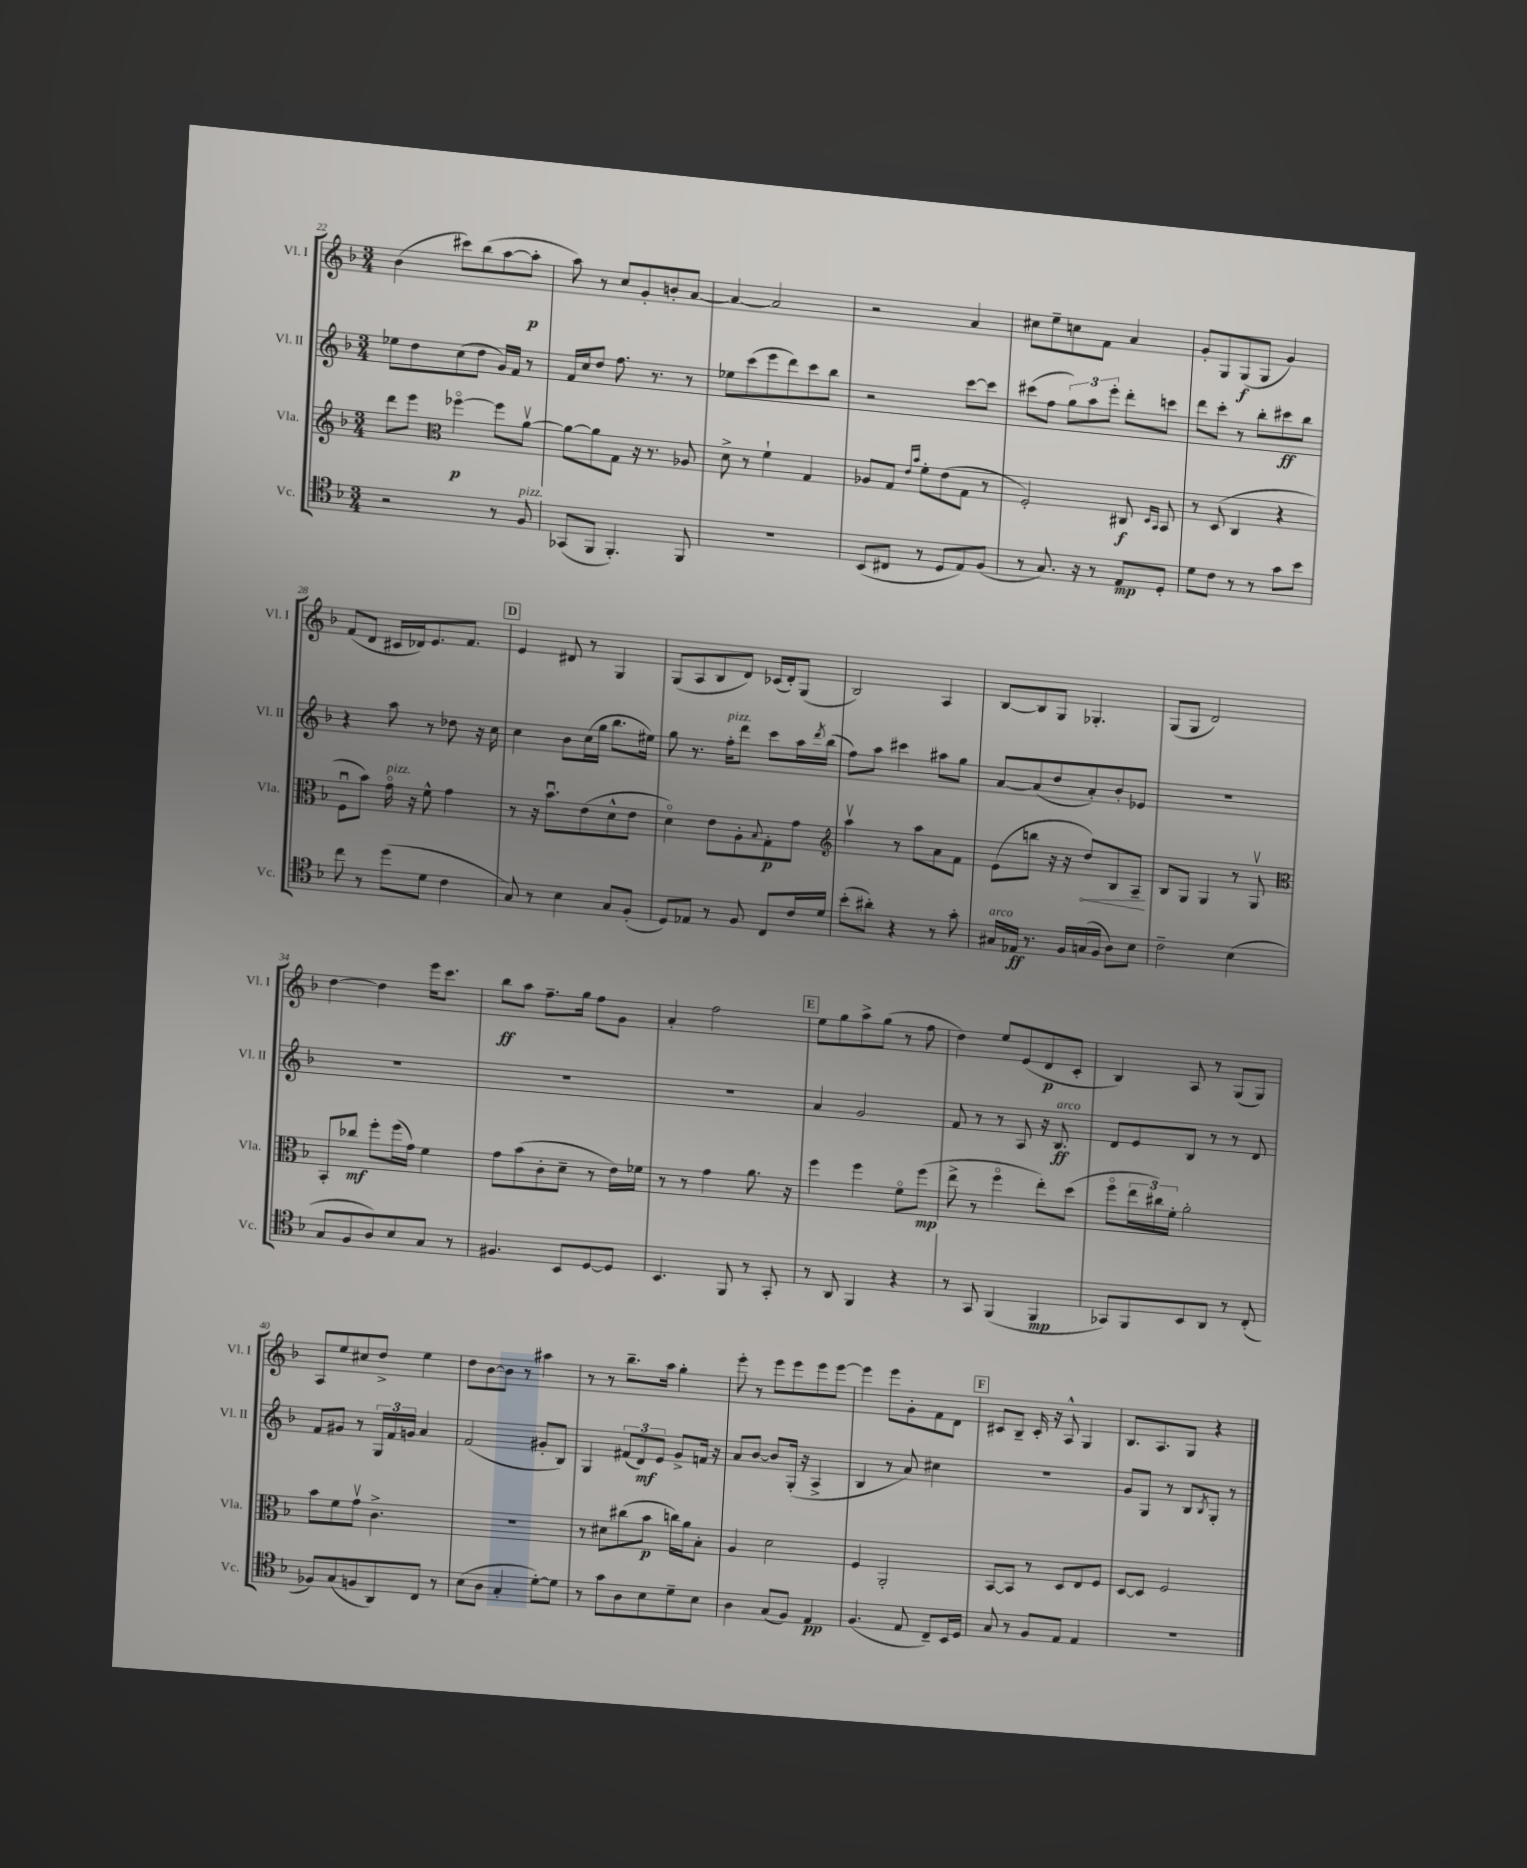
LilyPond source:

<<
\new StaffGroup <<
\new Staff = "s0" \with { instrumentName = "Vl. I" shortInstrumentName = "Vl. I" } {
    \clef treble \key f \major \numericTimeSignature \time 3/4
    bes'4( cis'''8) bes''8( a''8~ a''8-.\p |
    a''8) r8 c''8 g'8-. b'8-. a'8~ |
    a'4~ a'2 |
    r2 a'4 |
    cis''8 e''8-- c''8 f'8 a'4 |
    g'8-. g8 g8\f( g8 g'4) |
    f'8( d'8 cis'16 des'16) e'8. f'8. |
    \mark \markup { \box "D" } e'4 dis'8 r8 g4 |
    g8( a8 bes8 d'8) ces'16( d'16-.) g8( |
    bes2) a4 |
    bes8~ bes8 g8 ges4.-. |
    g8( g8 d'2) |
    d''4~ d''4 e'''16 c'''8. |
    bes''8\ff a''8 f''8.-- g''16 f''8 g'8 |
    a'4-. f''2 |
    \mark \markup { \box "E" } e''8 g''8 a''8-> g''8( r8 f''8 |
    d''4) e''8 e'8( d'8\p c'8-. |
    bes4) a8 r8 g8( g8) |
    a8 e''8 cis''8 d''8-> e''4 |
    d''8 bes'8~ bes'8 r8 ais''4 |
    r8 r8 bes''8.-- a''16 g''4-. |
    e'''8-. r8 e'''8 e'''8 e'''8 e'''8~ |
    e'''4 e'''8 g'8-. f'8 d'8 |
    \mark \markup { \box "F" } cis'8 bes8-- cis'16-. r16 a8-^ g4 |
    bes8. a8. g8 r4 \bar "|." |
}
\new Staff = "s1" \with { instrumentName = "Vl. II" shortInstrumentName = "Vl. II" } {
    \clef treble \key f \major \numericTimeSignature \time 3/4
    ees''8 d''8 c''8( d''8 g'16) f'16 r8 |
    f'16 c''16 d''8 f''8. r8. r8 |
    ees''8 c'''8( e'''8 d'''8) c'''8 bes''8 |
    r2 c'''8~ c'''8 |
    cis'''8( f''8 \tuplet 3/2 { g''8) a''8 e'''8-. } d'''8-. c'''8 |
    d'''8 c'''8-. r8 bes''8-. cis'''8\ff bes''8 |
    r4 a''8 r8 des''8 r16 c''16 |
    \mark \markup { \box "D" } c''4 bes'8 c''16( g''16 bes''8. eis''16) |
    g''8 r8. f''16-.^\markup { \italic "pizz." } d'''8 c'''8 a''16 \acciaccatura { d'''8 } bes''16( |
    f''8) a''8 cis'''4 ais''8 g''8 |
    a'8~ a'8( d''8 a'8-.) bes'8-. ees'8 |
    R2. |
    R2. |
    R2. |
    R2. |
    \mark \markup { \box "E" } a'4 g'2 |
    f'8 r8 r8 a8 r16 bes8.\ff^\markup { \italic "arco" } |
    d'8 e'8 bes8 r8 r8 d'8 |
    f'8 gis'8 r8 \tuplet 3/2 { g16 f'16 g'16 } a'4 |
    f'2( gis'8-. bes8) |
    g4 \tuplet 3/2 { fis'8( d'8\mf) e'8 } g'8-> f'16 r16 |
    a'8 bes'8~ bes'8 g16-.( r16 a4-> |
    bes4 r8 a'8) cis''4 |
    \mark \markup { \box "F" } R2. |
    g'8 g8 r8 bes8 \acciaccatura { bes8 } g8-. r8 \bar "|." |
}
\new Staff = "s2" \with { instrumentName = "Vla." shortInstrumentName = "Vla." } {
    \clef treble \key f \major \numericTimeSignature \time 3/4
    d'''8 e'''8 \clef alto fes''4~\flageolet\p fes''8 a'8~\upbow |
    a'8~ a'8 g8 r16 r8. aes8 |
    d'8-> r8 f'4-! g4 |
    aes8 g8 \grace { e'16 bes'16 } f'8-. e'8( g8 r8 |
    f2-.) cis8\f \grace { d16 bes,16 } bes,8 |
    r8 d8( c4 r4 |
    f8\downbow bes'8) g'16\flageolet^\markup { \italic "pizz." } r16 f'8-^ g'4 |
    \mark \markup { \box "D" } r8 r16 bes'8.\downbow e'8( d'8-^ e'8 |
    d'4\flageolet) e'8 a8-. \appoggiatura { bes8 } g8-.\p g'8 |
    \clef treble a''4\upbow r8 a''8 a'8 f'8 |
    e'8( b''8 r16 r16 \once \override Hairpin.circled-tip = ##t d''8\<) bes8 a8--\! |
    bes8 g8 g4 r8 g8\upbow |
    \clef alto bes,8-. ces''8\mf f''8-. f''16( g'16) f'4 |
    g'8 bes'8( c'8-. d'8-- r8 e'16) fes'16 |
    r8 r8 g'4 a'8. r16 |
    \mark \markup { \box "E" } f''4 f''4 f'8\flageolet f''8\mp( |
    e''8-> r8 f''4\flageolet e''8-.) d''8( |
    f''8\flageolet \tuplet 3/2 { e''16 cis''16) f'16-. } a'2-. |
    bes'8 f'8 g'8\upbow c'4.-> |
    R2. |
    r8 dis'8 cis''8( bes'8\p c''16) a'16 bes8-. |
    a4 d'2 |
    f4 a,2-. |
    \mark \markup { \box "F" } bes,8~ bes,8 r8 d8 e8 f8 |
    d8~ d8 f2 \bar "|." |
}
\new Staff = "s3" \with { instrumentName = "Vc." shortInstrumentName = "Vc." } {
    \clef tenor \key f \major \numericTimeSignature \time 3/4
    r2 r8 f8^\markup { \italic "pizz." } |
    ges,8( f,8 f,4.-.) f,8 |
    R2. |
    bes,8( cis8 r8 d8 e8) f8( |
    r8 g8.) r16 r8 e8\mp d8-. |
    d'8 c'8 r8 r8 g'8 bes'8 |
    c''8 r8 d''8( d'8 c'4 |
    \mark \markup { \box "D" } g8) r8 bes4 g8 f8-.( |
    d8) ees8 r8 f8 c8 c'16 d'16 |
    bes'8-.( ais'8-.) r4 r8 g'8-. |
    gis16^\markup { \italic "arco" } ees16\ff r8. f16 g16( f16 a8) bes8 |
    c'2-- bes4( |
    g8 f8 a8) bes8 g8 r8 |
    fis4. bes,8 d8~ d8 |
    bes,4. f,8 r8 g,8-. |
    \mark \markup { \box "E" } r8 a,8 f,4 r4 |
    r8 g,8 f,4( f,4\mp |
    ges,8) f,8 bes,8 a,8 r8 c8-.( |
    fes8) g8( f8 a,8) c8 r8 |
    bes8( a8 g4-. d'8~-.) d'8 |
    r8 g'8 a8 bes8 d'8-- bes8 |
    a4 g8( f8) e4\pp |
    f4.( e8 c8--) bes,16 d16 |
    \mark \markup { \box "F" } g8 r8 f8 e8 e4 |
    R2. \bar "|." |
}
>>
>>
\layout { \context { \Score currentBarNumber = #22 } }
